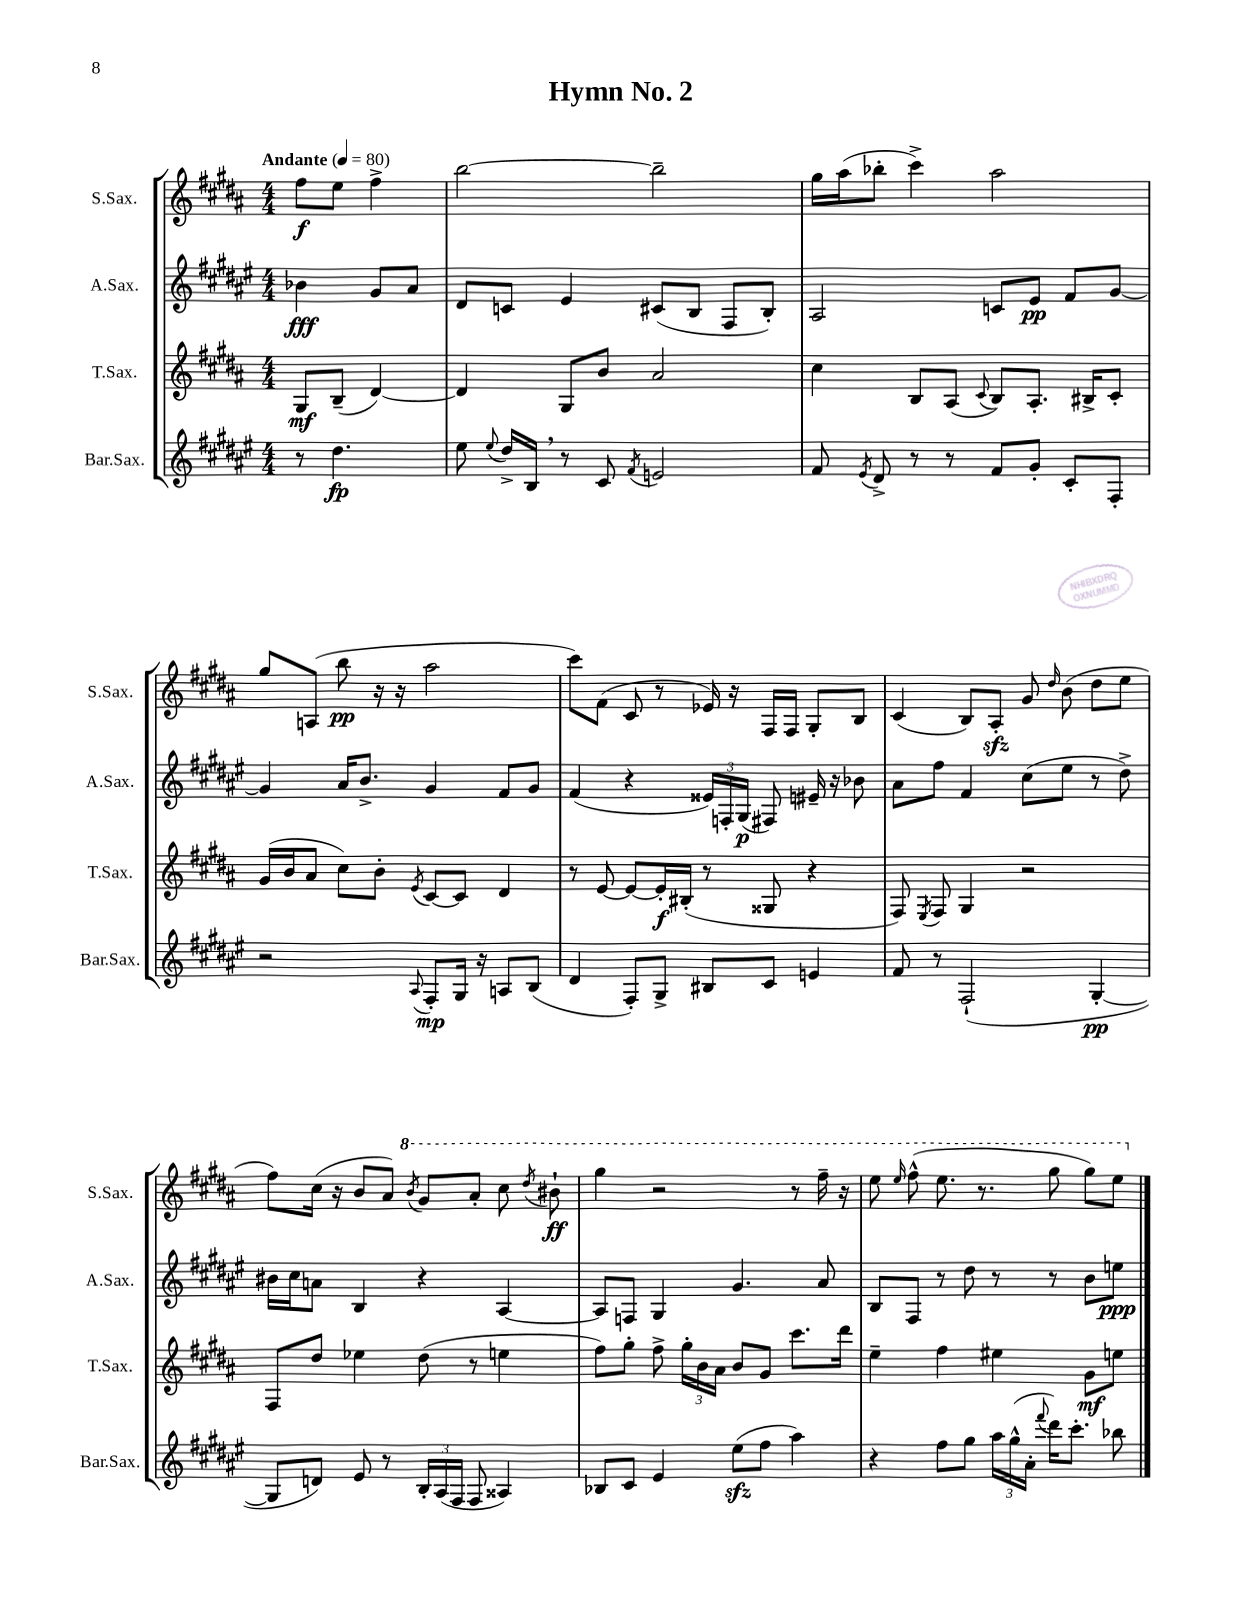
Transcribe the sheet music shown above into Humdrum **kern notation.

**kern	**kern	**kern	**kern
*staff4	*staff3	*staff2	*staff1
*clefG2	*clefG2	*clefG2	*clefG2
*k[f#c#g#d#a#e#]	*k[f#c#g#d#a#]	*k[f#c#g#d#a#e#]	*k[f#c#g#d#a#]
*M4/4	*M4/4	*M4/4	*M4/4
*MM80	*MM80	*MM80	*MM80
8r	8G#	4b-	8ff#
4.dd#	(8B~	.	8ee
.	[4d#)	8g#	4ff#^
.	.	8a#	.
=	=	=	=
8ee#	4d#]	8d#	[2bb
8qqee#	.	.	.
16dd#^	.	8c	.
16B	.	.	.
8r	8G#	4e#	.
8c#	8b	.	.
8qf#	.	.	.
2e	2a#	(8c#	2bb~]
.	.	8B	.
.	.	8F#	.
.	.	8B')	.
=	=	=	=
8f#	4cc#	2A#	16gg#
.	.	.	(16aa#
8qe#	.	.	.
8d#^	.	.	8bb-'
8r	8B	.	4ccc#^)
8r	(8A#	.	.
.	8qqc#	.	.
8f#	8B)	8c	2aa#
8g#'	8.A#'	8e#	.
8c#'	.	8f#	.
.	16B#^	.	.
8F#'	8c#'	[8g#	.
=	=	=	=
2r	(16g#	4g#]	8gg#
.	16b	.	.
.	8a#	.	(8A
.	8cc#)	16a#	8bb
.	.	8.b^	.
.	8b'	.	16r
.	.	.	16r
8qqA#	8qe	.	.
8F#'	[8c#	4g#	2aa#
16G#	8c#]	.	.
16r	.	.	.
8A	4d#	8f#	.
(8B	.	8g#	.
=	=	=	=
4d#	8r	(4f#	8ccc#)
.	[8e	.	(8f#
8F#')	8e_	4r	8c#
8G#^	16e']	.	8r
.	(16B#'	.	.
8B#	8r	24e##)	16e-)
.	.	24F'	.
.	.	.	16r
.	.	(24G#	.
8c#	8G##	8F#)	16F#
.	.	.	16F#
4e	4r	16e#~	8G#'
.	.	16r	.
.	.	8b-	8B
=	=	=	=
8f#	8F#)	8a#	(4c#
.	8qE	.	.
8r	8F#	8ff#	.
(2F#`	4G#	4f#	8B)
.	.	.	8A#'
.	2r	(8cc#	8g#
.	.	.	16qqdd#
.	.	8ee#	(8b
[4G#'	.	8r	8dd#
.	.	8dd#^)	8ee
=	=	=	=
8G#]	8F#	16b#	8ff#)
.	.	16cc#	.
8d)	8dd#	8a	(16cc#
.	.	.	16r
8e#	4ee-	4B	8b
8r	.	.	8a#)
.	.	.	8qbb
24B'	(8dd#	4r	8gg#
(24A#	.	.	.
24F#	.	.	.
8F#	8r	.	8aa#'
4A##)	4ee	[4A#	8ccc#
.	.	.	8qddd#
.	.	.	8bb#`
=	=	=	=
8B-	8ff#)	8A#]	4ggg#
8c#	8gg#'	8F	.
4e#	8ff#^	4G#	2r
.	24gg#'	.	.
.	24b	.	.
.	24a#	.	.
(8ee#	8b	4.g#	.
8ff#	8g#	.	.
4aa#)	8.ccc#	.	8r
.	.	8a#	16fff#~
.	16ddd#	.	16r
=	=	=	=
4r	4ee~	8B	8eee
.	.	.	16qqeee
.	.	8F#	(8fff#^^
8ff#	4ff#	8r	8.eee
8gg#	.	8dd#	.
.	.	.	8.r
24aa#	4ee#	8r	.
(24gg#^^	.	.	.
24a#'	.	.	.
8qqfff#	.	.	.
16ddd#)	.	8r	8ggg#
8.ccc#'	.	.	.
.	8g#	8b	8ggg#)
8bb-	8ee	8ee	8eee
==	==	==	==
*-	*-	*-	*-
